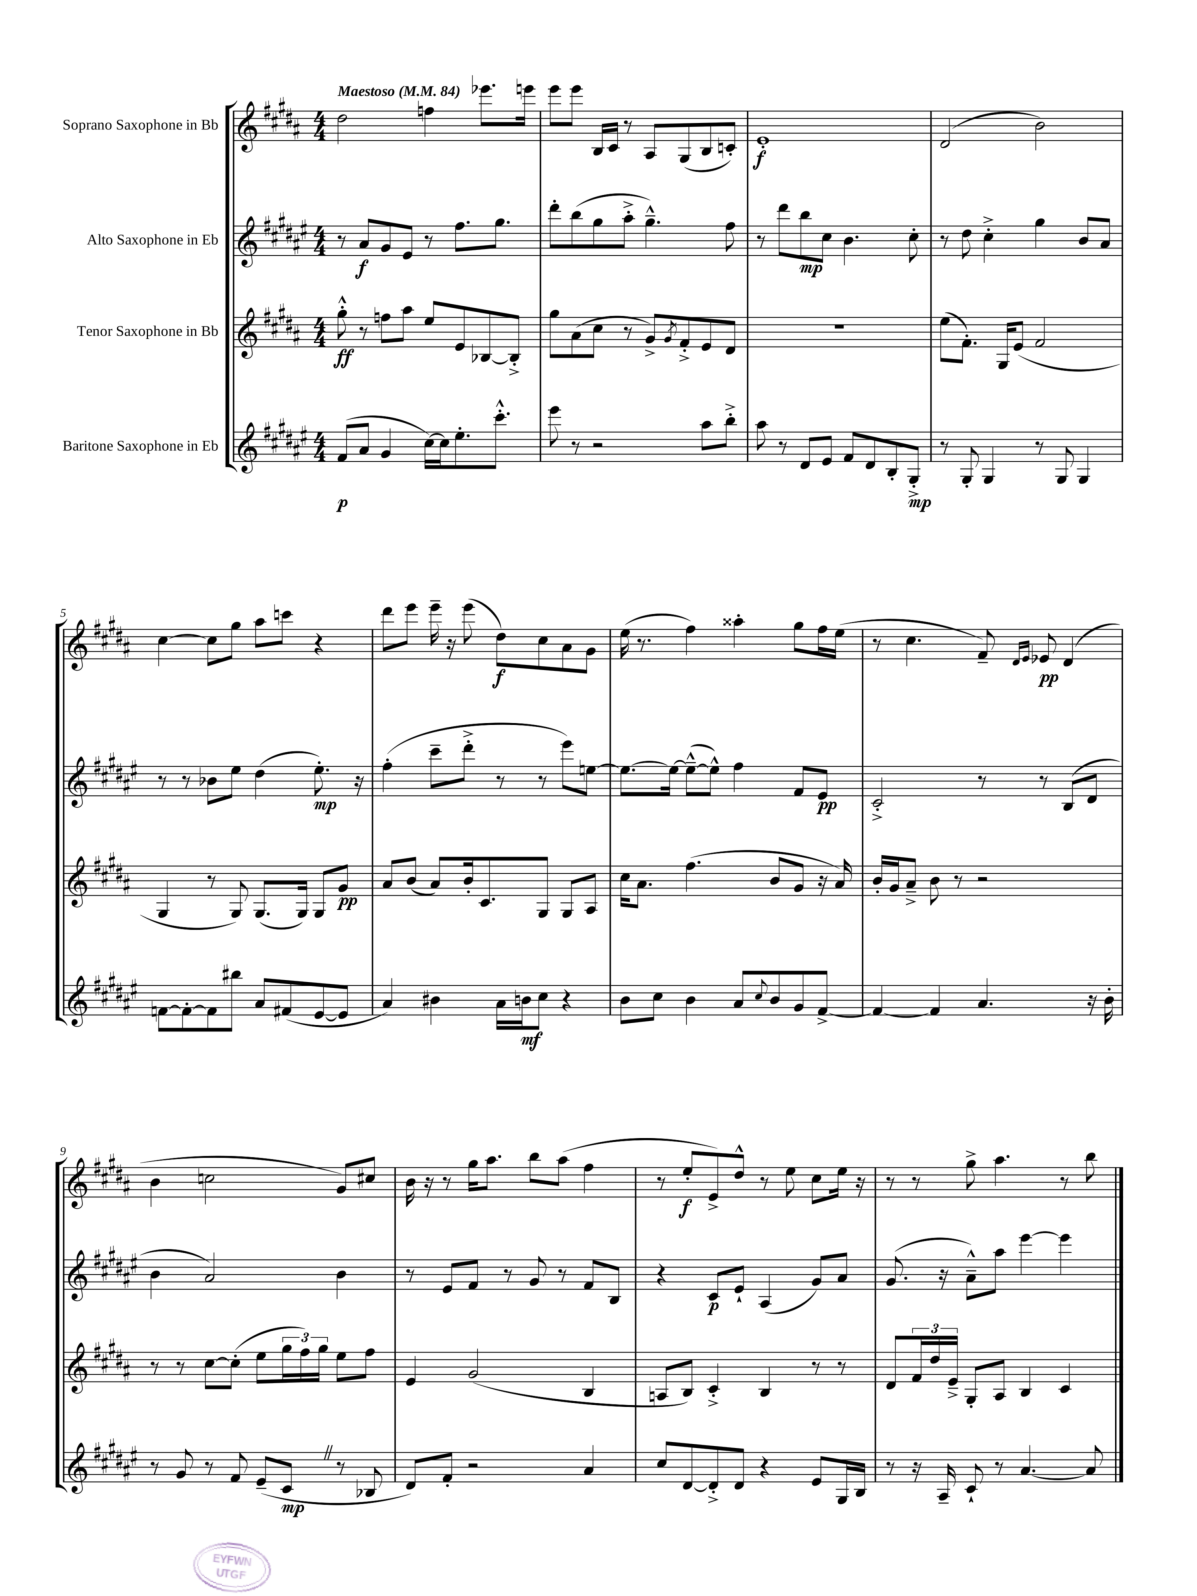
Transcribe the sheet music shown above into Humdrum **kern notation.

**kern	**dynam	**kern	**dynam	**kern	**dynam	**kern	**dynam
*part4	*part4	*part3	*part3	*part2	*part2	*part1	*part1
*staff4	*staff4	*staff3	*staff3	*staff2	*staff2	*staff1	*staff1
*I"Baritone Saxophone in Eb	*	*I"Tenor Saxophone in Bb	*	*I"Alto Saxophone in Eb	*	*I"Soprano Saxophone in Bb	*
*clefG2	*	*clefG2	*	*clefG2	*	*clefG2	*
*k[f#c#g#d#a#e#]	*	*k[f#c#g#d#a#]	*	*k[f#c#g#d#a#e#]	*	*k[f#c#g#d#a#]	*
*M4/4	*	*M4/4	*	*M4/4	*	*M4/4	*
*MM84	*	*MM84	*	*MM84	*	*MM84	*
=1	=1	=1	=1	=1	=1	=1	=1
!	!	!	!	!	!	!LO:TX:a:B:t=Maestoso	!
(8f#/L	p	8gg#'^^\	ff	8r	.	2dd#\	.
8a#/J	.	8r	.	8a#/L	f	.	.
4g#/	.	8ffn\L	.	8g#/	.	.	.
.	.	8aa#\J	.	8e#/J	.	.	.
[16cc#\LL)	.	8ee/L	.	8r	.	4ffn\	.
16cc#\J]	.	.	.	.	.	.	.
8.ee#'\	.	8e/	.	8.ff#\L	.	.	.
.	.	[8B-X/	.	.	.	8.eee-X\L	.
8.ccc#'^^\J	.	.	.	8.gg#\J	.	.	.
.	.	8B-'^/J]	.	.	.	.	.
.	.	.	.	.	.	16eeen\Jk	.
=2	=2	=2	=2	=2	=2	=2	=2
8eee#\	.	8gg#\L	.	8ddd#'\L	.	8eee\L	.
8r	.	(8a#\	.	(8bb\	.	8eee\J	.
2r	.	8cc#\J	.	8gg#\	.	16B/LL	.
.	.	.	.	.	.	16c#/JJ	.
.	.	8r	.	8aa#'^\J	.	8r	.
.	.	8g#^/L)	.	4.gg#~^^\)	.	8A#/L	.
.	.	8qg#/	.	.	.	.	.
.	.	8f#'^/	.	.	.	(8G#/	.
8aa#\L	.	8e/	.	.	.	8B/	.
8bb'^\J	.	8d#/J	.	8ff#\	.	8cn'/J)	.
=3	=3	=3	=3	=3	=3	=3	=3
8aa#\	.	1r	.	8r	.	1e'	f
8r	.	.	.	8ddd#\L	.	.	.
8d#/L	.	.	.	8bb\	mp	.	.
8e#/J	.	.	.	8cc#\J	.	.	.
8f#/L	.	.	.	4.b\	.	.	.
8d#/	.	.	.	.	.	.	.
8B'/	.	.	.	.	.	.	.
8G#'^/J	mp	.	.	8cc#'\	.	.	.
=4	=4	=4	=4	=4	=4	=4	=4
8r	.	(8ee\L	.	8r	.	(2d#/	.
8G#'/	.	8.f#'\J)	.	8dd#\	.	.	.
4G#/	.	.	.	4cc#'^\	.	.	.
.	.	16G#/KL	.	.	.	.	.
.	.	(8e/J	.	.	.	.	.
8r	.	2f#/	.	4gg#\	.	2b\)	.
8G#/	.	.	.	.	.	.	.
4G#/	.	.	.	8b/L	.	.	.
.	.	.	.	8a#/J	.	.	.
!!LO:LB:g=z
=5	=5	=5	=5	=5	=5	=5	=5
[8fn\L	.	4G#/	.	8r	.	[4cc#\	.
8f'\_	.	.	.	8r	.	.	.
8f\]	.	8r	.	8b-X\L	.	8cc#\L]	.
8bb#X\J	.	8G#/)	.	8ee#\J	.	8gg#\J	.
8a#/L	.	(8.G#/L	.	(4dd#\	.	8aa#\L	.
(8f#X/	.	.	.	.	.	8cccn\J	.
.	.	16G#/Jk)	.	.	.	.	.
[8e#/	.	8G#/L	.	8.ee#'\)	mp	4r	.
8e#/J]	.	8g#/J	pp	.	.	.	.
.	.	.	.	16r	.	.	.
=6	=6	=6	=6	=6	=6	=6	=6
4a#/)	.	8a#/L	.	(4ff#'\	.	8ddd#\L	.
.	.	(8b/J	.	.	.	8eee\J	.
4b#X\	.	8a#/L)	.	8ccc#~\L	.	16eee~\	.
.	.	.	.	.	.	16r	.
.	.	16b'/k	.	8ddd#'^\J	.	(8eee\	.
.	.	8.c#/	.	.	.	.	.
16a#\LL	.	.	.	8r	.	8dd#\L)	f
16bn\J	mf	.	.	.	.	.	.
8cc#\J	.	8G#/J	.	8r	.	8cc#\	.
4r	.	8G#/L	.	8eee#\L)	.	8a#\	.
.	.	8A#/J	.	[8een\J	.	8g#\J	.
=7	=7	=7	=7	=7	=7	=7	=7
8b\L	.	16cc#\KL	.	8.ee\L_	.	(16ee\	.
.	.	8.a#\J	.	.	.	8.r	.
8cc#\J	.	.	.	.	.	.	.
.	.	.	.	16ee\Jk_	.	.	.
4b\	.	(4.ff#\	.	(8ee~^^\L_	.	4ff#\)	.
.	.	.	.	8ee^^\J])	.	.	.
8a#/L	.	.	.	4ff#\	.	4aa##X'\	.
8qqcc#/	.	.	.	.	.	.	.
8b/	.	8b/L	.	.	.	.	.
8g#/	.	8g#/J	.	8f#/L	.	8gg#\L	.
[8f#^/J	.	16r	.	8e#/J	pp	16ff#\L	.
.	.	16a#/)	.	.	.	(16ee\JJ	.
=8	=8	=8	=8	=8	=8	=8	=8
4f#/_	.	16b'/LL	.	2c#'^/	.	8r	.
.	.	16g#/J	.	.	.	.	.
.	.	8a#~^/J	.	.	.	4.cc#\	.
4f#/]	.	8b\	.	.	.	.	.
.	.	8r	.	.	.	.	.
4.a#/	.	2r	.	8r	.	8f#~/)	.
.	.	.	.	.	.	16qqd#/LL	.
.	.	.	.	.	.	16qqe/JJ	.
.	.	.	.	8r	.	8e-X/	pp
.	.	.	.	(8B/L	.	(4d#/	.
16r	.	.	.	8d#/J	.	.	.
16b'\	.	.	.	.	.	.	.
!!LO:LB:g=z
=9	=9	=9	=9	=9	=9	=9	=9
8r	.	8r	.	4b\	.	4b\	.
8g#/	.	8r	.	.	.	.	.
8r	.	[8cc#\L	.	2a#/)	.	2ccn\	.
8f#/	.	(8cc#'\J]	.	.	.	.	.
(8e#~/L	.	8ee\L	.	.	.	.	.
8c#Z/J	mp	24gg#\L	.	.	.	.	.
.	.	24ff#\)	.	.	.	.	.
.	.	24gg#\JJ	.	.	.	.	.
8r	.	8ee\L	.	4b\	.	8g#/L)	.
8B-X/	.	8ff#\J	.	.	.	8cc#X/J	.
=10	=10	=10	=10	=10	=10	=10	=10
8d#/L)	.	4e/	.	8r	.	16b\	.
.	.	.	.	.	.	16r	.
8f#'/J	.	.	.	8e#/L	.	8r	.
2r	.	(2g#/	.	8f#/J	.	16gg#\KL	.
.	.	.	.	.	.	8.aa#\J	.
.	.	.	.	8r	.	.	.
.	.	.	.	8g#/	.	8bb\L	.
.	.	.	.	8r	.	(8aa#\J	.
4a#/	.	4B/	.	8f#/L	.	4ff#\	.
.	.	.	.	8B/J	.	.	.
=11	=11	=11	=11	=11	=11	=11	=11
8cc#/L	.	8An/L	.	4r	.	8r	.
[8d#/	.	8B/J)	.	.	.	8ee'/L	f
8d#'^/]	.	4c#'^/	.	8c#/L	p	8e^/)	.
8d#/J	.	.	.	8e#`/J	.	8dd#^^/J	.
4r	.	4B/	.	(4A#/	.	8r	.
.	.	.	.	.	.	8ee\	.
8e#/L	.	8r	.	8g#/L)	.	8cc#\L	.
16G#/L	.	8r	.	8a#/J	.	16ee\Jk	.
16B/JJ	.	.	.	.	.	16r	.
=12	=12	=12	=12	=12	=12	=12	=12
8r	.	8d#/L	.	(8.g#/	.	8r	.
16r	.	24f#/L	.	.	.	8r	.
.	.	24dd#/	.	.	.	.	.
16A#~/	.	.	.	16r	.	.	.
.	.	24e~^/JJ	.	.	.	.	.
8c#`/	.	8G#'/L	.	8a#~^^\L)	.	8gg#^\	.
8r	.	8A#/J	.	8aa#\J	.	4.aa#\	.
[4.a#/	.	4B/	.	[4eee#\	.	.	.
.	.	4c#/	.	4eee#\]	.	8r	.
8a#/]	.	.	.	.	.	8bb\	.
==	==	==	==	==	==	==	==
*-	*-	*-	*-	*-	*-	*-	*-
